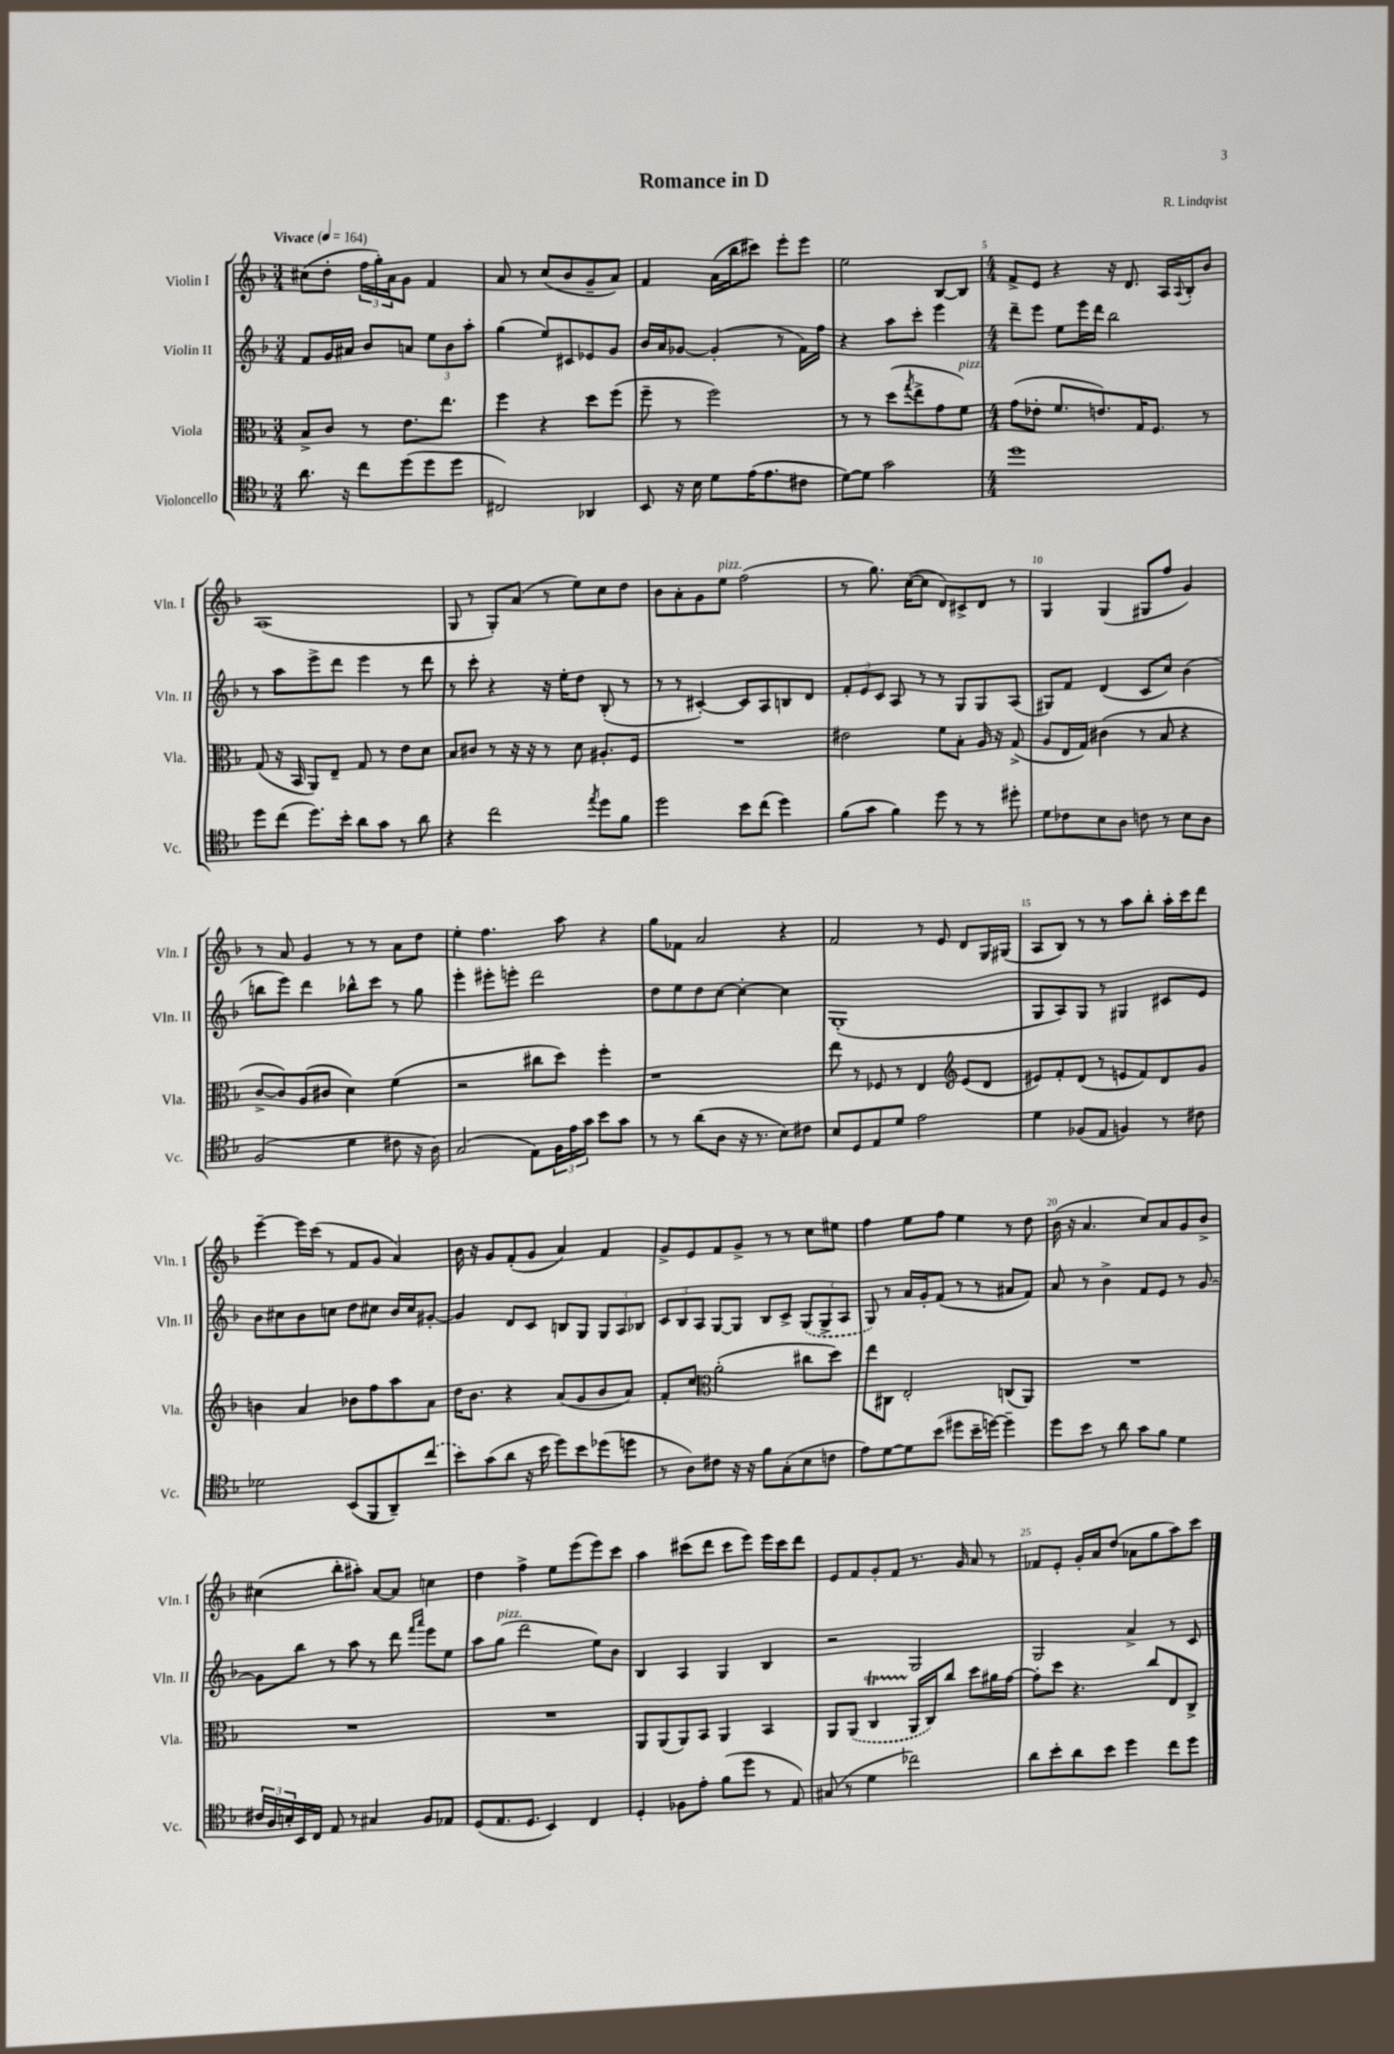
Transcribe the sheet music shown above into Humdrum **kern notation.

**kern	**kern	**kern	**kern
*part4	*part3	*part2	*part1
*staff4	*staff3	*staff2	*staff1
*I"Violoncello	*I"Viola	*I"Violin II	*I"Violin I
*I'Vc.	*I'Vla.	*I'Vln. II	*I'Vln. I
*clefC4	*clefC3	*clefG2	*clefG2
*k[b-]	*k[b-]	*k[b-]	*k[b-]
*M3/4	*M3/4	*M3/4	*M3/4
*MM164	*MM164	*MM164	*MM164
=1	=1	=1	=1
!	!	!	!LO:TX:a:B:t=Vivace
8.a\	8B-^/L	8f/L	(8cc#X\L
.	8c/J	16g/L	8dd'\J
16r	.	16a#X/JJ	.
8cc\L	8r	8b-/L	24ff\LL
.	.	.	24gg'\)
.	.	.	24a\J
(8dd\	8.e\L	8an/J	8g\J
8dd\	.	12ee\L	4f/
.	8.ee\J	.	.
.	.	12b-\	.
8dd\J	.	.	.
.	.	12aa'\J	.
=2	=2	=2	=2
2C#X/)	4ff\	(4gg\	8a/
.	.	.	8r
.	4r	8ee/L)	(8cc/L
.	.	8c#X/	8b-/
4AA-X/	8dd\L	8e-X/	8g~/
.	(8ff\J	8g/J	8a/J)
=3	=3	=3	=3
8BB-/	8ff~\	16b-/LL	4f/
.	.	16a/J	.
16r	8r	[8g-X/J	.
16B-\	.	.	.
8d\L	2ff\)	(4g-'/]	(16a\LL
.	.	.	16bb-\J
(16e\K	.	.	8ccc#X\J)
8.e\	.	.	.
.	.	8r	8eee'\L
8c#X\J	.	16f\LL)	8eee\J
.	.	16ff\JJ	.
=4	=4	=4	=4
[8d\L)	8r	4r	2ee\
8d\J]	8r	.	.
2g\	(8dd\L	8aa\L	.
.	8qgg/	.	.
.	8ee^\	8ccc'\J	.
.	8g\	4eee\	[8B-/L
!	!LO:TX:a:i:t=pizz.	!	!
.	8f\J)	.	8B-/J]
=5	=5	=5	=5
*M4/4	*M4/4	*M4/4	*M4/4
1dd	(8g\L	8ddd~\L	8f^/L
.	8e-X'\J	8eee\J	8e/J
.	8.f/L	8ee\L	4r
.	.	16eee\L	.
.	8.en/)	16ddd\JJ	.
.	.	2bb-\	16r
.	.	.	8.d/
.	16G/K	.	.
.	8.F/J	.	.
.	.	.	16A/LL
.	.	.	8qqA/
.	.	.	16B-'/J
.	8r	.	8b-/J
!!LO:LB:g=z
=6	=6	=6	=6
8dd\L	(8G/	8r	(1A
(8cc\J	16r	8aa\L	.
.	16BB-/	.	.
8.dd\L)	8AA/L)	8eee^\	.
.	8E~/J	8ddd\J	.
16b-'\Jk	.	.	.
8a\L	8G/	4eee\	.
8g\J	8r	.	.
8r	8e\L	8r	.
8a\	8d\J	8ddd\	.
=7	=7	=7	=7
4r	8B-/L	8r	8G/
.	8c#X/J	8ccc'\	8r
2cc\	8r	4r	8G'/L)
.	16r	.	(8a/J
.	16r	.	.
.	8r	16r	8r
.	.	16ee'\KL	.
.	8d\	8dd\J	8ee\L)
8qee/	.	.	.
8dd\L	8.A#X'/L	(8B-'/	8cc\
8f\J	.	8r	8dd\J
.	16F/Jk	.	.
=8	=8	=8	=8
2dd\	1r	8r	8b-\L
.	.	8r	8a'\
.	.	[4c#X'/)	8g\
!	!	!	!LO:TX:a:i:t=pizz.
.	.	.	8ee\J
8b-\L	.	8c#/L]	(2ff\
(8cc\J	.	8A/	.
4dd\)	.	8Bn/	.
.	.	8d/J	.
=9	=9	=9	=9
(8f\L	2e#X\	12f'/L	8r
.	.	12e/	.
8g\J	.	.	8.gg\)
.	.	12c/J	.
4f\)	.	8A/	.
.	.	.	([16cc\KL
.	.	8r	8cc\J]
8dd\	8f\L	8r	8d/L)
8r	8B-'\J	8G/L	8c#X^/
8r	16A/	8G/	8d/J
.	16r	.	.
8dd#X'\	(8G^/	(8A/J	8r
=10	=10	=10	=10
8d\L	8A/L	8G#X/L)	4G/
8c-X\	16E/L	8f/J	.
.	16G/JJ)	.	.
8B-\	(4c#X\	(4d/	(4G/
8A\J	.	.	.
8cn\	8r	8c/L	8G#X/L
8r	8B-/	8cc/J)	8ff/J
8B-\L	4r	(4b-\	4g/)
8A\J	.	.	.
!!LO:LB:g=z
=11	=11	=11	=11
(2F/	[8c^/L	8bbn\L	8r
.	8c/])	8eee\J)	8a/
.	(8A/	4ddd\	4g/
.	8c#X/J	.	.
4d\	4d\)	8bb-X^^\L	8r
.	.	8ccc\J	8r
8c#X\	(4f\	8r	8a\L
16r	.	8gg\	8dd\J
16A\)	.	.	.
=12	=12	=12	=12
(2G/	2r	4eee'\	4ee'\
.	.	8eee#X'\L	4.ff\
.	.	8eeen'\J	.
8E\L)	8cc#X\L	2ddd\	.
24F\L	8dd\J)	.	8aa\
24e\	.	.	.
24g\JJ	.	.	.
8b-\L	4ff'\	.	4r
8g\J	.	.	.
=13	=13	=13	=13
8r	1r	8dd\L	8gg\L
8r	.	8ee\	8f-X\J
(8a\L	.	8dd\	2a/
8A\J	.	[8cc\J	.
16r	.	4cc'\_	.
8.r	.	.	.
8B-\L)	.	4cc\]	4r
8c#X\J	.	.	.
=14	=14	=14	=14
8B-/L	8ee\	(1G'	2f/
8D/	8r	.	.
8E/	8F-X/	.	.
8d/J	8r	.	.
2e\	4E/	.	8r
.	.	.	8e/
*	*clefG2	*	*
.	(8e/L	.	8d/L
.	8d/J	.	16G/L
.	.	.	(16G#X/JJ
=15	=15	=15	=15
4d\	8e#X/L)	8G/L	8A/L
.	8f'/	8A/)	8B-/J)
(8F-X/L	(8d/J	8G/J	8r
8E/J	8r	8r	8r
4Fn/)	8en/L	4G#X/	8aa\L
.	8f/)	.	8bb-'\J
8r	8d/	8c#X/L	16aa'\LL
.	.	.	16ccc\J
8c#X\	8g/J	8e/J	8ddd\J
!!LO:LB:g=z
=16	=16	=16	=16
2d-X\	4bn\	8b-\L	[4eee~\
.	.	8cc#X\	.
.	4a/	8b-\	16eee\LL]
.	.	.	(16ccc\JJ
.	.	8ccn\J	8r
(8BB-/L	8b-X\L	8dd\L	8f/L
8FF/	8ff\	8cc#X\J	8g/J
8AA~/)	8aa\	16b-/LL	4a/)
.	.	16cc#/J	.
(8cc/J	8a\J	[8g#X'/J	.
=17	=17	=17	=17
8b-\L)	16dd\KL	4g#/]	16b-\
.	8.b-\J	.	16r
(8g\	.	.	8g/L
8a\J	4r	8d/L	(8f'/
16r	.	8c/J	8g/J
16b-\	.	.	.
8dd\L)	(8a/L	8Bn/L	4a/)
8b-\	8g/	8G/J	.
(8dd-X\	8b-/	12G/L	4f/
.	.	12A/	.
8ddn\J	8a/J)	.	.
.	.	12B-X/J	.
=18	=18	=18	=18
8r	8f'/L	12c/L	8g^/L
.	.	12B-/	.
8A\L)	8cc/J	.	8e/
.	.	12A/J	.
*	*clefC3	*	*
8c#X\J	(2a'\	[8G/L	8f/
16r	.	8G/J]	8g^/J
16r	.	.	.
8f\L	.	8B-/L	8r
(8G'\	.	8c^/J	8r
8B-\	8cc#X\L	(12G/L	8cc\L
.	.	12G^/	.
8cn\J	8dd\J)	.	8ee#X\J
.	.	12A/J	.
=19	=19	=19	=19
8e\L)	8ee\L	8G/)	4ff\
[8d\	8C#X\J	8r	.
8d\]	2E'/	16a/LL	8ee\L
.	.	16g'/J	.
(8b-\J	.	(8f/J	8ff\J
8dd#X\L	.	8r	4ee\
16b-~\L	.	8r	.
[16ddn\JJ)	.	.	.
4dd~\]	(8Cn/L	8a#X/L	8r
.	8AA/J)	8f/J)	8dd\
=20	=20	=20	=20
8dd\L	1r	8a/	(16b-\
.	.	.	16r
8b-\J	.	8r	4.a/
8r	.	4b-^\	.
8a\	.	.	.
8g\L	.	8f/L	8cc/L)
8f\J	.	8e/J	8a/
4d\	.	8r	8g/
.	.	[8g/	8b-^/J
!!LO:LB:g=z
=21	=21	=21	=21
24c#X/LL	1r	8g\L]	(4cc#X\
24A/	.	.	.
24Bn'/	.	.	.
16BB-/	.	8bb-\J	.
16C/JJ	.	.	.
8E/	.	8r	8bb-'\L
8r	.	8aa\	8aa#X'\J)
4G#X/	.	8r	[8a/L
.	.	8ddd\	8a/J]
.	.	16qqfff/LL	.
.	.	16qqaaa/JJ	.
8F/L	.	8eee\L	4ccn\
8E-X/J	.	8ee\J	.
=22	=22	=22	=22
(8D/L	1r	8aa\L	4dd\
!	!	!LO:TX:a:i:t=pizz.	!
8.E/	.	(8gg\J	.
.	.	2ddd\	4ff^\
8.D/J	.	.	.
4BB-/)	.	.	8ee\L
.	.	.	(8eee\
4C/	.	8ee\L)	8eee\)
.	.	8b-\J	8ccc\J
=23	=23	=23	=23
4D'/	8AA/L	4B-/	4aa\
.	(8AA/	.	.
8F-X\L	8AA/)	4A/	(8ccc#X\L
8e'\J	8BB-/J	.	8ddd\J
(8f\L	4AA/	4G/	8ccc#\L
8dd\J	.	.	8eee\J)
8r	4BB-/	4B-/	16eee\LL
.	.	.	16ccc#\J
8E/)	.	.	8ddd\J
=24	=24	=24	=24
(8G#X/	8AA/L	2r	8e/L
8r	(8AA/J	.	8f/
4d\	4CT/	.	8g'/
.	.	.	8f/J
2cc-X\)	16AA/LL	2G/	8.r
.	16C/J)	.	.
.	8cc/J	.	.
.	.	.	16g/
.	8dd\L	.	8a/
.	16a#X\L	.	8r
.	[16g\JJ	.	.
=25	=25	=25	=25
8a\L	8g'\L]	2G/	8f-X/L
8b-'\	8dd\J	.	8e'/J
8a\	4.r	.	16g'/LL
.	.	.	16a/J
8b-\J	.	.	(8dd/J
4dd\	.	4a^/	8a-X\L
.	8cc/L	.	8gg\
8cc\L	8E/	8r	8aa\)
8dd\J	8C^/J	8c/	8ccc\J
==	==	==	==
*-	*-	*-	*-
